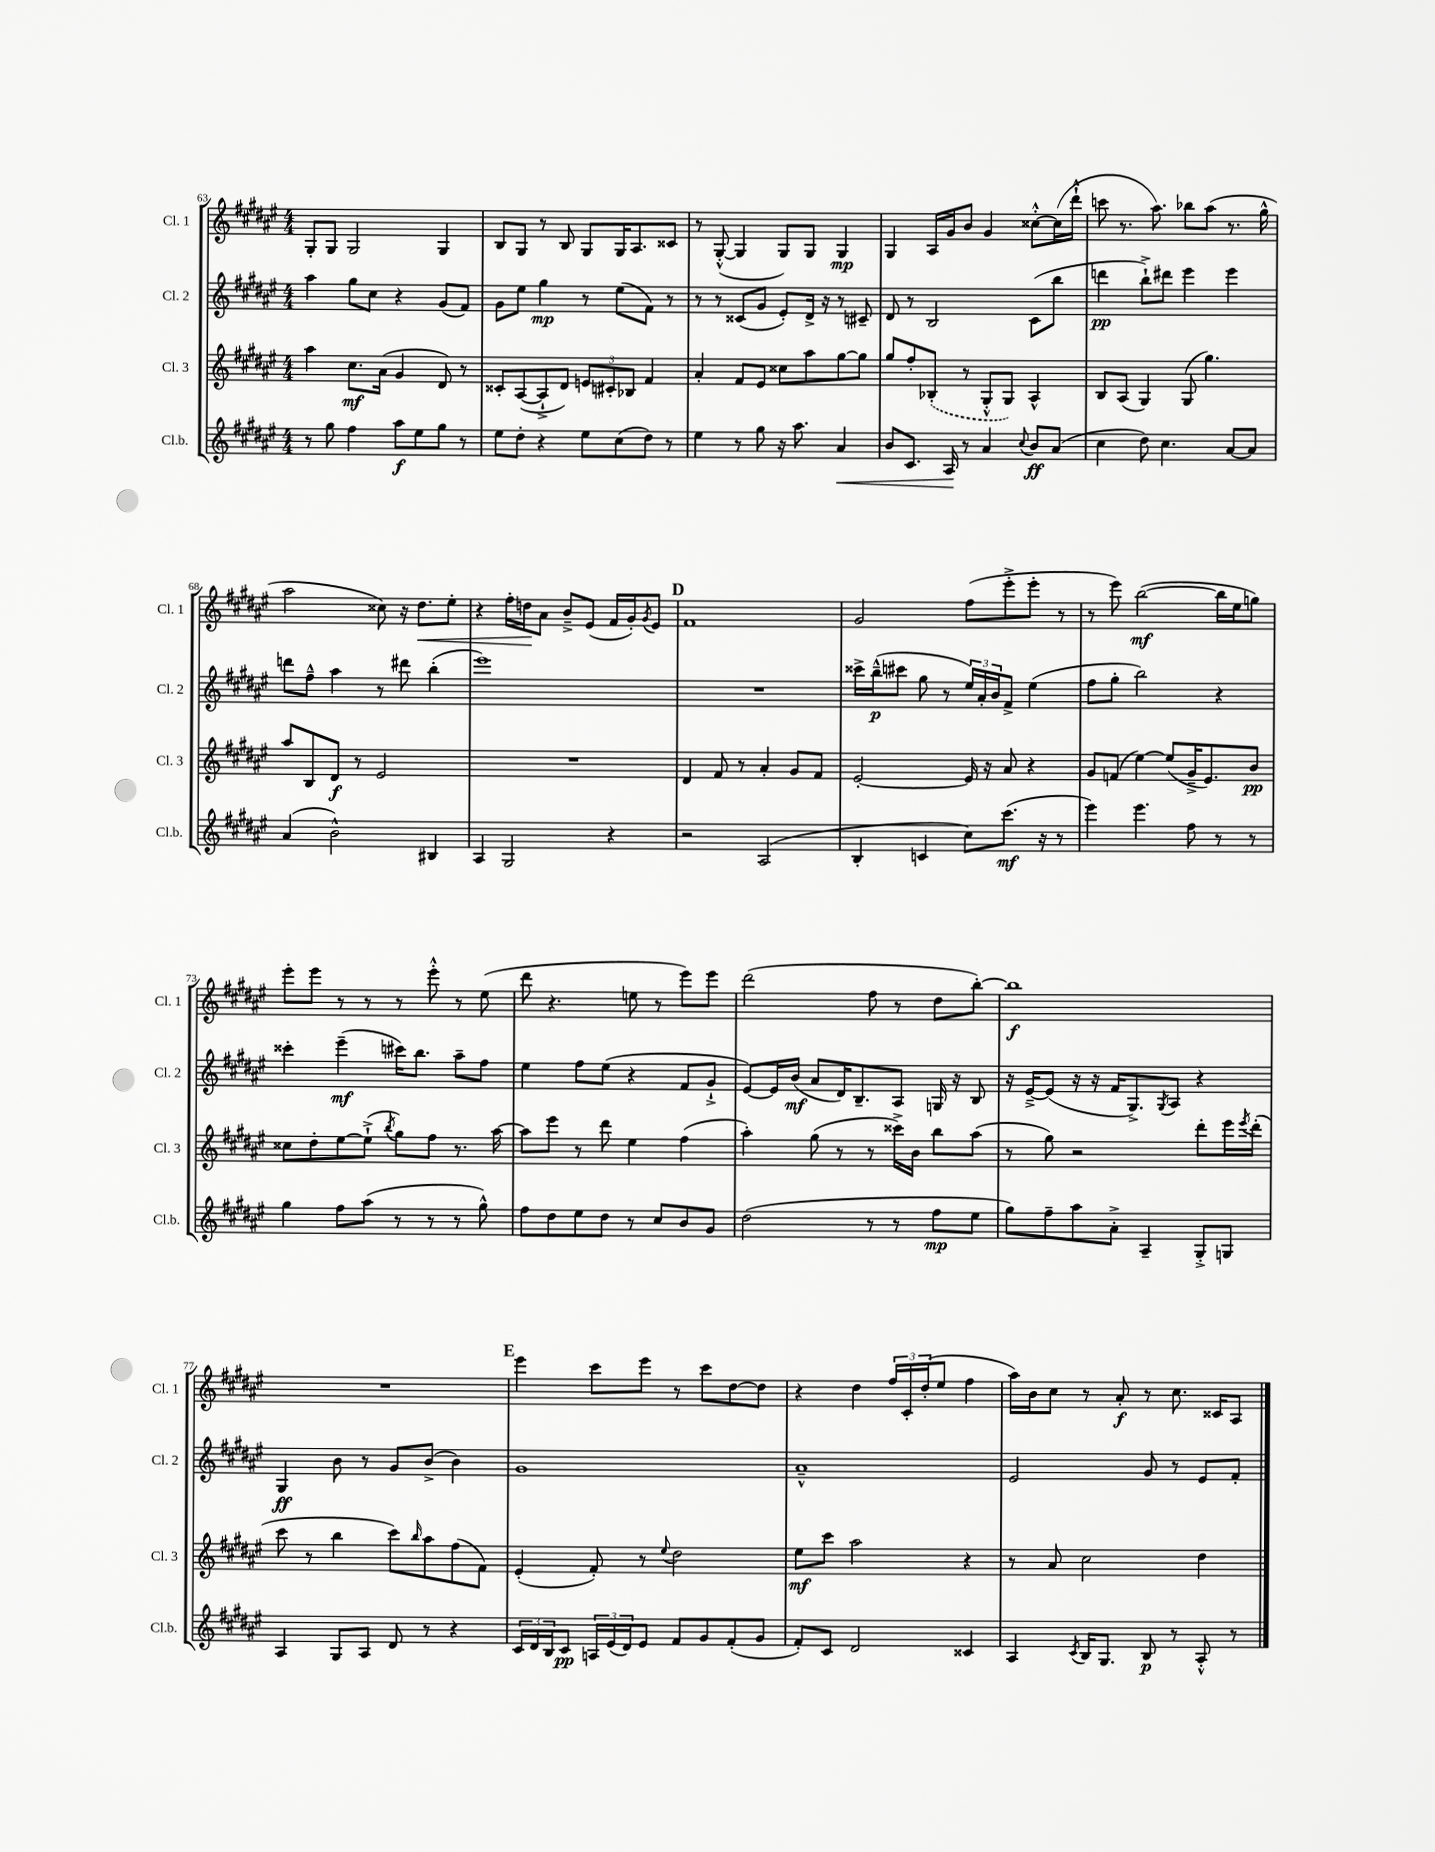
<<
\new StaffGroup <<
\new Staff = "s0" \with { instrumentName = "Cl. 1" shortInstrumentName = "Cl. 1" } {
    \clef treble \key fis \major \numericTimeSignature \time 4/4
    gis8-. gis8 gis2 gis4 |
    b8 gis8 r8 b8 gis8 gis16 ais8. cisis'8 |
    r8 gis8~-.-^( gis4 gis8) gis8 gis4\mp |
    gis4 ais16 gis'16 b'8 gis'4 cisis''8~-.-^ cisis''16( dis'''16-!-^ |
    c'''8 r8. ais''8.) bes''8 ais''8( r8. gis''16-^ |
    ais''2 cisis''8) r16 dis''8.\< eis''8-. |
    r4 fis''16-. d''16\! ais'8 b'8---> eis'8( fis'16 gis'16-.) \acciaccatura { gis'8 } eis'8 |
    \mark \markup { \bold "D" } fis'1 |
    gis'2 fis''8( eis'''8-.-> eis'''8-. r8 |
    r8 eis'''8) b''2~\mf( b''16 eis''16 g''8) |
    eis'''8-. eis'''8 r8 r8 r8 eis'''8-.-^ r8 eis''8( |
    dis'''8 r4. e''8 r8 eis'''8) eis'''8 |
    dis'''2( fis''8 r8 dis''8 b''8~-.) |
    b''1\f |
    R1 |
    \mark \markup { \bold "E" } eis'''4 cis'''8 eis'''8 r8 cis'''8 dis''8~ dis''8 |
    r4 dis''4 \tuplet 3/2 { fis''16 cis'16-. dis''16-.( } eis''8 fis''4 |
    ais''16) b'16 cis''8 r8 ais'8-.\f r8 cis''8. cisis'16 ais8 \bar "|." |
}
\new Staff = "s1" \with { instrumentName = "Cl. 2" shortInstrumentName = "Cl. 2" } {
    \clef treble \key fis \major \numericTimeSignature \time 4/4
    ais''4 gis''8 cis''8 r4 gis'8( fis'8) |
    gis'8 eis''8 gis''4\mp r8 eis''8( fis'8) r8 |
    r8 r8 cisis'8( gis'8 eis'8-.) dis'16-> r16 r8 cis'8-- |
    dis'8 r8 b2 cis'8( b''8 |
    d'''4\pp b''8-!->) dis'''8 eis'''4 eis'''4 |
    d'''8 fis''8---^ ais''4 r8 dis'''8 b''4-.( |
    eis'''1) |
    \mark \markup { \bold "D" } R1 |
    cisis'''16-> b''16---^\p( cis'''8 gis''8 r8 \tuplet 3/2 { eis''16) ais'16-. b'16 } fis'8-> eis''4( |
    fis''8 gis''8-. b''2) r4 |
    cisis'''4-. eis'''4--\mf( cis'''16) b''8. ais''8-- fis''8 |
    eis''4 fis''8 eis''8( r4 fis'8 gis'8-!-> |
    eis'8~) eis'16 b'16\mf( ais'8 dis'16) b8.-- ais8 g16 r16 b8 |
    r16 eis'16~---> eis'8( r16 r16 fis'16 gis8.->) \acciaccatura { gis8 } ais8 r4 |
    gis4\ff b'8 r8 gis'8 b'8->( b'4) |
    \mark \markup { \bold "E" } gis'1 |
    ais'1---^ |
    eis'2 gis'8 r8 eis'8 fis'8-. \bar "|." |
}
\new Staff = "s2" \with { instrumentName = "Cl. 3" shortInstrumentName = "Cl. 3" } {
    \clef treble \key fis \major \numericTimeSignature \time 4/4
    ais''4 cis''8.\mf ais'16( gis'4 dis'8) r8 |
    cisis'8-. ais8~( ais8-!-> dis'8) \tuplet 3/2 { e'8 cis'8-. bes8 } fis'4 |
    ais'4-. fis'8 eis'8 cisis''8 ais''8 gis''8~ gis''8 |
    gis''8 fis''8-. \once \slurDashed bes8-.( r8 gis8-.-^ gis8) ais4-^ |
    b8 ais8( gis4) gis8( gis''4.) |
    ais''8 b8 dis'8\f r8 eis'2 |
    R1 |
    \mark \markup { \bold "D" } dis'4 fis'8 r8 ais'4-. gis'8 fis'8 |
    eis'2~-. eis'16 r16 ais'8 r4 |
    gis'8 f'8( eis''4~) eis''8( gis'16---> eis'8.) b'8\pp |
    cisis''8 dis''8-. eis''8~ eis''8-!->( \acciaccatura { b''8 } gis''8) fis''8 r8. ais''16~ |
    ais''8 eis'''8 r8 dis'''8 eis''4 fis''4( |
    ais''4-.) gis''8( r8 r8 cisis'''16->) b'16 b''8 ais''8( |
    r8 gis''8) r2 dis'''8-. eis'''16 \acciaccatura { eis'''8 } dis'''16-.( |
    cis'''8 r8 b''4 cis'''8) \grace { b''16 } ais''8 fis''8( fis'8) |
    \mark \markup { \bold "E" } eis'4-.( fis'8-.) r8 \appoggiatura { eis''8 } dis''2 |
    eis''8\mf cis'''8 ais''2 r4 |
    r8 ais'8 cis''2 dis''4 \bar "|." |
}
\new Staff = "s3" \with { instrumentName = "Cl.b." shortInstrumentName = "Cl.b." } {
    \clef treble \key fis \major \numericTimeSignature \time 4/4
    r8 gis''8 fis''4 ais''8\f eis''8 gis''8 r8 |
    eis''8 dis''8-. r4 eis''8 cis''8( dis''8) r8 |
    eis''4 r8 gis''8 r16 ais''8. ais'4\< |
    b'8 cis'8. ais16\! r8 ais'4 \appoggiatura { cis''8 } b'8\ff ais'8( |
    cis''4 dis''8) cis''4. ais'8~ ais'8 |
    ais'4( b'2-^) bis4 |
    ais4 gis2 r4 |
    \mark \markup { \bold "D" } r2 ais2( |
    b4-. c'4 cis''8) cis'''8.\mf( r16 r8 |
    eis'''4) eis'''4. fis''8 r8 r8 |
    gis''4 fis''8 ais''8( r8 r8 r8 gis''8-^) |
    fis''8 dis''8 eis''8 dis''8 r8 cis''8 b'8 gis'8 |
    dis''2( r8 r8 fis''8\mp eis''8 |
    gis''8) fis''8-- ais''8 ais'8-.-> ais4-- gis8-.-> g8 |
    ais4 gis8 ais8 dis'8 r8 r4 |
    \mark \markup { \bold "E" } \tuplet 3/2 { cis'16 dis'16 b16 } cis'8\pp \tuplet 3/2 { a16 eis'16( dis'16) } eis'8 fis'8 gis'8 fis'8-.( gis'8 |
    fis'8-.) cis'8 dis'2 cisis'4 |
    ais4 \acciaccatura { cis'8 } b16 gis8. b8\p r8 ais8-.-^ r8 \bar "|." |
}
>>
>>
\layout { \context { \Score currentBarNumber = #63 } }
